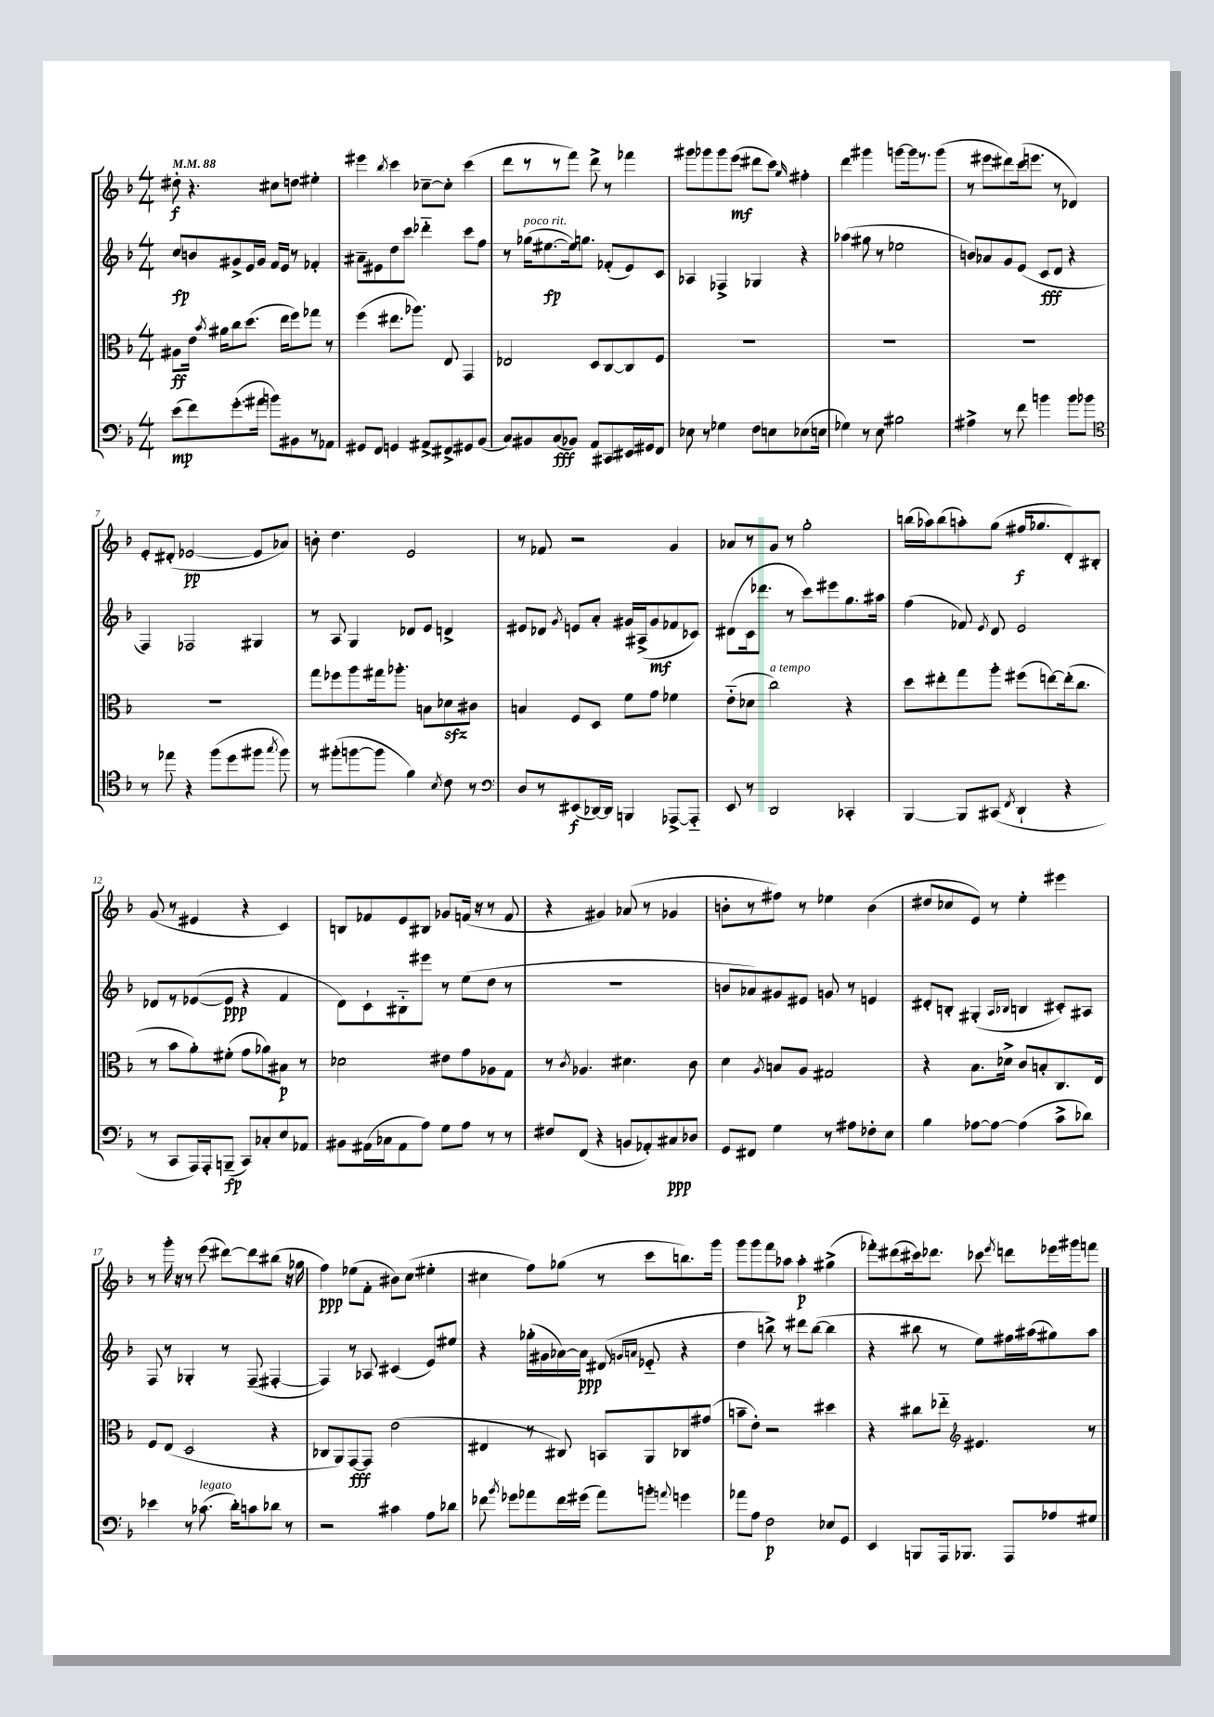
<<
\new StaffGroup <<
\new Staff = "s0" {
    \clef treble \key f \major \numericTimeSignature \time 4/4 \tempo 4 = 88
    \autoBeamOff dis''8-.\f r4. cis''8[ d''8] eis''4-. |
    eis'''4 \acciaccatura { bes''8 } c'''4 ces''8[~-- ces''8]-. c'''4( |
    d'''8[ r8 r8 f'''8]) d'''8-> r8 fes'''4 |
    gis'''8[ ges'''8 ges'''8 e'''8]\mf( dis'''8[ c'''8]) \grace { g''16 } fis''4-. |
    d'''4 gis'''4 g'''8[~ g'''16 r8. g'''8]( |
    r8 eis'''8[ dis'''8) c'''16( e'''8.] r8 des'4) |
    e'8[-. dis'8]-.( ees'2~\pp ees'8[ aes'8]) |
    b'8-. d''4. e'2 |
    r8 fes'8 r2 g'4 |
    aes'8[ r8 g'8] r8 g''2-. |
    b''16[( aes''16) b''8( a''8-.) g''8]( fis''16[\f ges''8. d'8-.) bis8]-. |
    g'8( r8 eis'4 r4 c'4) |
    b8[ fes'8 e'8 bis8] ges'8[ f'16]( r16 r8 f'8 |
    r4 gis'4) aes'8( r8 ges'4 |
    b'8[-. r8 fis''8]) r8 ees''4 b'4( |
    dis''8[ ces''8 e'8]) r8 e''4-. eis'''4 |
    r8 g'''16-. r16 r8 e'''8( dis'''8[~) dis'''8 bis''8]( r16 ges''16 |
    f''4\ppp) ees''8[( f'8]-. bis'8[) c''8]( eis''4-. |
    cis''4 f''8[) ges''8]( r8 c'''8[ b''8.) g'''16] |
    g'''8[ g'''8 f'''8 aes''8] aes''4-.\p gis''4->( |
    fes'''8[-.) dis'''8( cis'''16) des'''8.] ces'''8 \acciaccatura { e'''8 } d'''8[ ees'''16 gis'''16 f'''8] \bar "|." |
}
\new Staff = "s1" {
    \clef treble \key f \major \numericTimeSignature \time 4/4
    \autoBeamOff c''8[\fp b'8 gis'8-> e'16 gis'16] f'16[ e'16] r8 fes'4-. |
    ais'8[-- eis'8 d''8 c'''8] des'''4-_ c'''8[ f''8] |
    r8 ges''16[^\markup { \italic "poco rit." }( eis''8.~\fp eis''16) g''8.] fes'8[-.( e'8) c'8] |
    aes4 fes4-> ges4 r4 |
    aes''4( gis''8 r8 ees''2 |
    b'8[) aes'8 g'8 e'8]( c'8[\fff d'8] r4 |
    f4) fes2 gis4 |
    r8 a8 g4 des'8[ e'8] d'4-> |
    eis'8[ des'8] \acciaccatura { g'8 } e'8[ a'8]-. gis'16[ ais16->( gis'8\mf fes'8 ces'8]) |
    dis'8[( c'16 des'''8.] r8 c'''8[) eis'''8 g''8. ais''16] |
    f''4( fes'8) \acciaccatura { e'8 } d'8 e'2 |
    des'8[ r8 ees'8~( ees'8]\ppp r4 f'4 |
    d'8[) c'8-! bis8-_ eis'''8] r8 e''8[( d''8] r8 |
    R1 |
    b'8[ aes'8) gis'8 eis'8] g'8 r8 e'4 |
    dis'8[-. b8]-. gis4-.( \grace { a16[ bes16] } b4 cis'8[-.) ais8] |
    f8 r8 ges4-. r8 f8--( fis4~-. |
    fis4) r8 aes8 cis'4( e'8[) eis''8] |
    r4 ges''16[-.( gis'16 aes'16~) aes'16]\ppp dis'8( \grace { g'16[ a'16] } ees'8-_ r4 |
    d''4 b''8->) r8 dis'''8[ b''8]~( b''4 |
    r4 bis''8 r8 e''8[) fis''16 ais''16( gis''8) ais''8] \bar "|." |
}
\new Staff = "s2" {
    \clef alto \key f \major \numericTimeSignature \time 4/4
    \autoBeamOff ais8[\ff e'16] \acciaccatura { bes'8 } ais'16[ c''8 d''8.]( e''16[ f''8) ges''8] r8 |
    f''4( eis''8.[ aes''8.]) e8 g,4 |
    ees2 d8[ c8~ c8 f8] |
    R1 |
    R1 |
    R1 |
    R1 |
    g''8[ fes''8 a''8 gis''16 aes''8.]-. b8[ des'8\sfz cis'8] |
    b4 f8[ d8] f'8[ g'8] fes'4 |
    e'8[-_( des'8] c''2^\markup { \italic "a tempo" }) r4 |
    d''8[ eis''8-. g''8 a''8]-. fis''8[( e''8~) e''16-.( c''8.] |
    r8 bes'8[ a'8-.) fis'8]-.( g'8[ aes'8) bis8]\p r8 |
    des'2 eis'8[ g'8 aes8 g8] |
    r8 \acciaccatura { c'8 } aes4. dis'4. c'8 |
    d'4 \acciaccatura { a8 } b8[ a8] gis2 |
    r4 bes8.[ des'16]-> c'8[ b8-. c8. e16] |
    f8[ e8]( d2 r4 |
    ces8[ a,8) g,8~\fff g,8] e'2( |
    eis4 r8 cis8) b,8[ a,8 ces8 gis'8]( |
    b'8[-- e'8]-.) r2 dis''4 |
    r4 cis''8[ ees''8]-_ \clef treble eis'4. r8 \bar "|." |
}
\new Staff = "s3" {
    \clef bass \key f \major \numericTimeSignature \time 4/4
    \autoBeamOff e'8[\mp( f'8) g'8.-.( ais'16] b'8[) bis,8 r8 aes,8] |
    gis,8[ f,8] g,4 ais,8[-> fis,8-> gis,8 bes,8]( |
    c8[) bis,8 c8\fff( bes,8]) a,8[ cis,8 eis,16 gis,16 f,8] |
    ees8 r8 ges4 f8[ e8 ees8.( e16] |
    ges4) r8 e8 bis2 |
    ais4-> r8 f'8 b'4 b'8[ bes'8] |
    \clef tenor r8 ees''8 r4 f''8[( d''8 fis''8] \acciaccatura { g''8 } fis''8) |
    r8 fis''8[-.( f''8~ f''8] f'4) \acciaccatura { bes8 } c'8 r8 |
    \clef bass d8[ r8 eis,8\f( des,16~) des,16] b,,4 aes,,8[~-> aes,,8]-_ |
    e,8 r8 d,2 ces,4-. |
    bes,,4~ bes,,8[ cis,8]( \acciaccatura { f,8 } d,4-! r4 |
    r8 c,8[ a,,16) a,,16-. b,,8]--\fp( c,8[) ces8-. e8 aes,8] |
    bis,8[ ais,16( ces16 ais,8 a8]) g8[ a8] r8 r8 |
    fis8[ f,8]( r4 b,8[ aes,8-.) cis8\ppp des8] |
    g,8[ fis,8] g4 r8 ais8[ fes8-. e8] |
    bes4 aes8[~ aes8]~ aes4( c'8[-> des'8]) |
    ees'4 r8 ces'8.^\markup { \italic "legato" }( d'16[-.) c'8 des'8] r8 |
    r2 cis'4 a8[ des'8] |
    fes'8 \acciaccatura { bes'8 } ges'8[ aes'8 fes'16 gis'16]( aes'8[) b'8]-. \appoggiatura { a'8 } g'4 |
    aes'8[ a8] f2\p ees8[ g,8] |
    e,4 b,,8[ a,,16 bes,,8.] a,,8[ aes8 gis8] \bar "|." |
}
>>
>>
